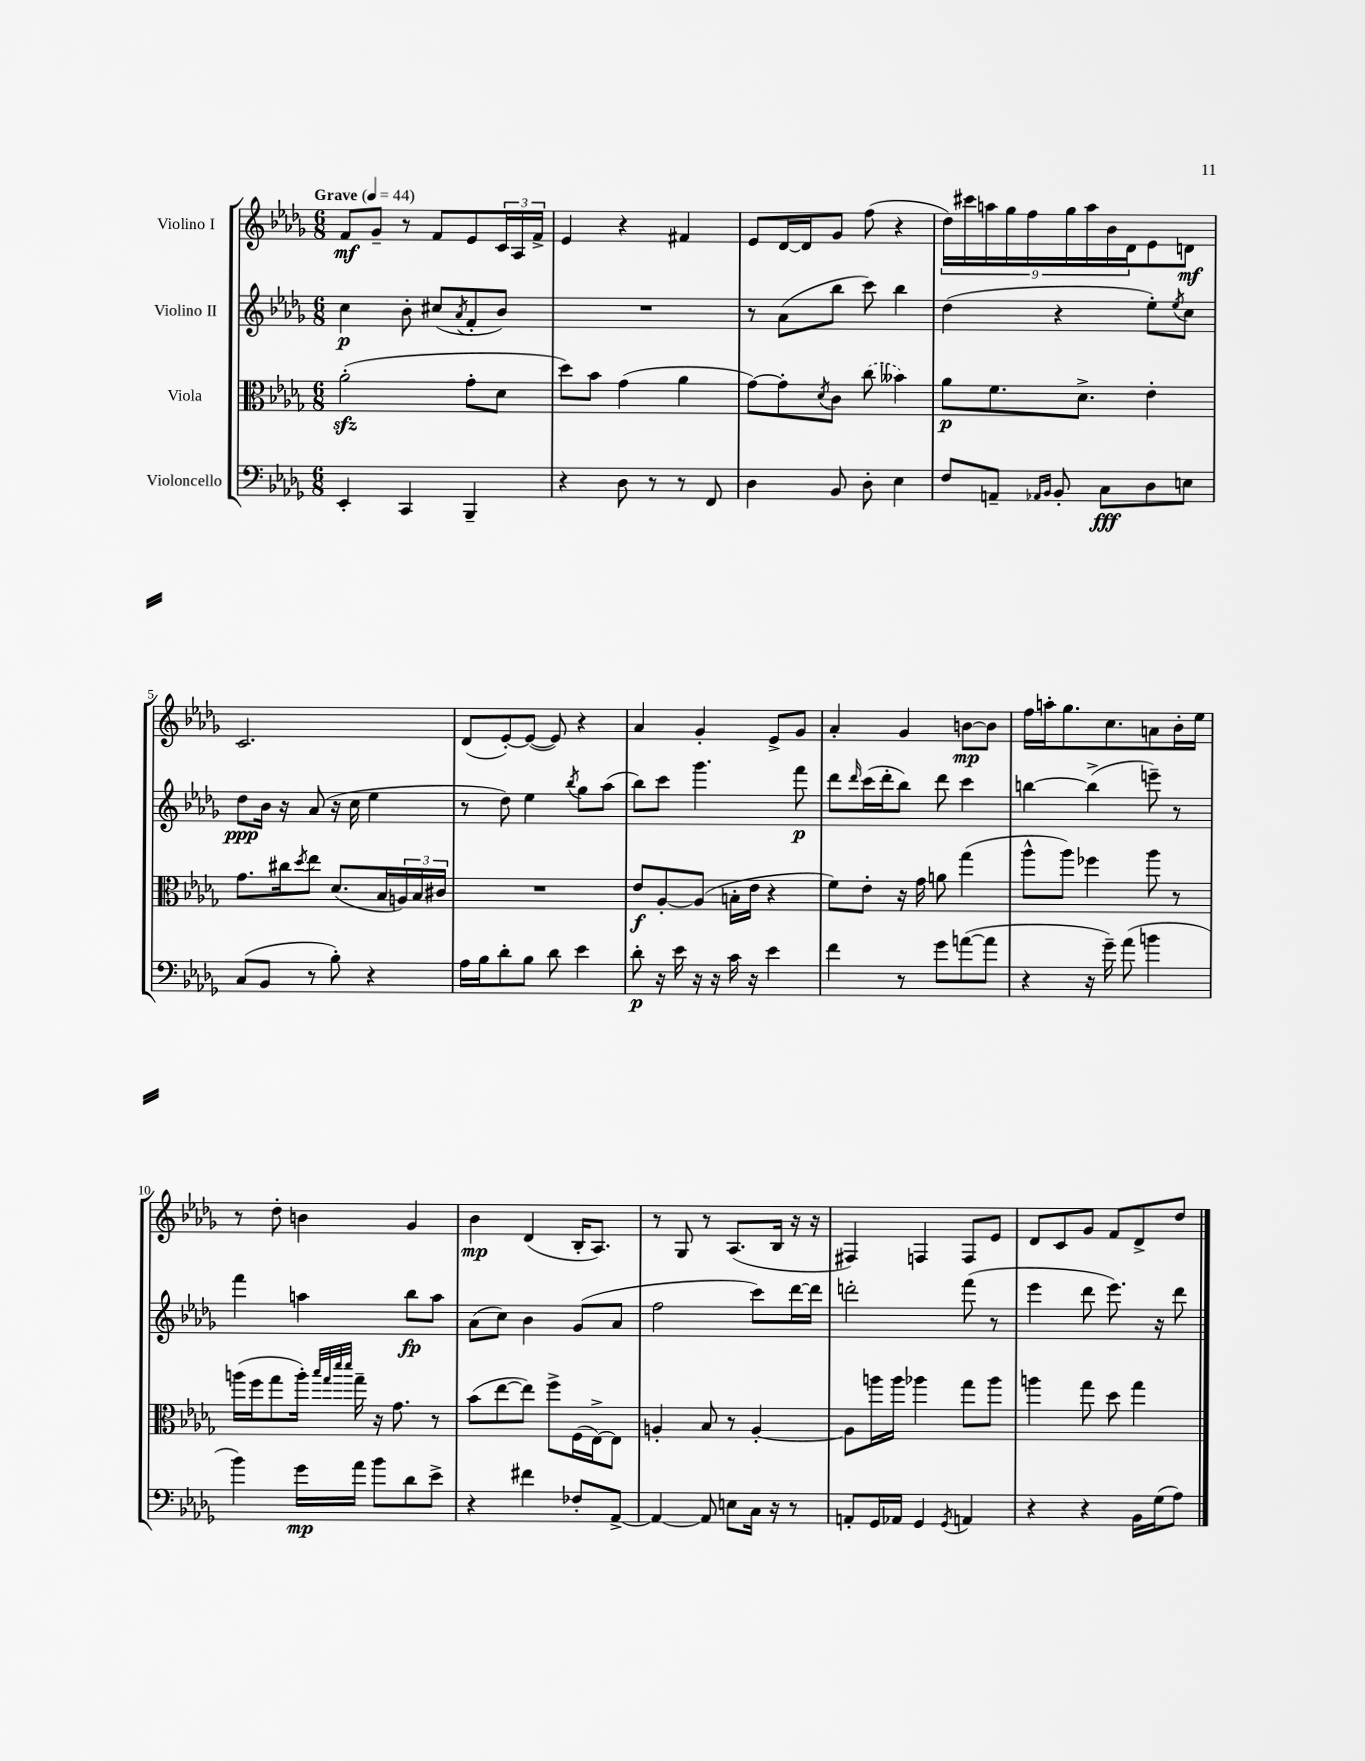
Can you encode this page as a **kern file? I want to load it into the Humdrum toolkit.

**kern	**kern	**kern	**kern
*staff4	*staff3	*staff2	*staff1
*clefF4	*clefC3	*clefG2	*clefG2
*k[b-e-a-d-g-]	*k[b-e-a-d-g-]	*k[b-e-a-d-g-]	*k[b-e-a-d-g-]
*M6/8	*M6/8	*M6/8	*M6/8
*MM44	*MM44	*MM44	*MM44
4EE-'	(2a-'	4cc	8f
.	.	.	8g-~
4CC	.	8b-'	8r
.	.	(8cc#	8f
.	.	8qa-	.
4BBB-~	8g-'	8f'	8e-
.	8d-	8b-)	24c
.	.	.	24A-
.	.	.	24f^
=	=	=	=
4r	8dd-)	2.r	4e-
.	8b-	.	.
8D-	(4g-	.	4r
8r	.	.	.
8r	4a-	.	4f#
8FF	.	.	.
=	=	=	=
4D-	[8g-)	8r	8e-
.	8g-']	(8a-	[16d-
.	.	.	16d-]
.	8qd-	.	.
8BB-	8c	8bb-	8g-
8D-'	(8cc	8ccc)	(8ff
4E-	4b--)	4bb-	4r
=	=	=	=
8F	8a-	(4dd-	18dd-)
.	.	.	18ccc#
.	.	.	18aa
8AA~	8.f	.	.
.	.	.	18gg-
.	.	.	18ff
16qqAA-	.	.	.
16qqBB-	.	.	.
8BB-'	.	4r	.
.	.	.	18gg-
.	8.d-^	.	.
.	.	.	18aa
8C	.	.	.
.	.	.	18b-
.	.	.	18d-
8D-	4e-'	8ee-')	8e-
.	.	8qee-	.
8E	.	8cc	8d
=	=	=	=
(8C	8.g-	8dd-	2.c
8BB-	.	16b-	.
.	16cc#	16r	.
.	8qdd-	.	.
8r	8ee-	(8a-	.
8B-')	(8.d-	16r	.
.	.	16cc	.
4r	.	4ee-	.
.	16B-	.	.
.	24A)	.	.
.	24B-	.	.
.	24c#	.	.
=	=	=	=
16A-	2.r	8r	(8d-
16B-	.	.	.
8d-'	.	8dd-)	[8e-')
8B-	.	4ee-	(8e-_
8d-	.	.	8e-])
.	.	8qbb-	.
4e-	.	8gg-	4r
.	.	(8aa-	.
=	=	=	=
8d-'	8e-	8bb-)	4a-
16r	[8A-'	8ccc	.
16e-	.	.	.
16r	(8A-]	4.ggg-	4g-'
16r	.	.	.
16c	16B'	.	.
16r	16e-	.	.
4e-	4r	.	8e-^
.	.	8fff	8g-
=	=	=	=
4f	8f)	8ddd-	4a-'
.	.	16qqddd-	.
.	8e-'	(16ccc	.
.	.	16ddd-'	.
8r	16r	8bb-)	4g-
.	16g-	.	.
8g-	8a	8ddd-	.
([8a	(4gg-	4ccc	[8b
8a]	.	.	8b]
=	=	=	=
4r	8aa-^^	[4bb	16ff
.	.	.	16aa'
.	8aa-)	.	8.gg-
16r	4ff-	(4bb^]	.
16g-~)	.	.	8.cc
(8a-	.	.	.
4b	8aa-	8eee~)	8a
.	8r	8r	16b-'
.	.	.	16ee-
=	=	=	=
4b-)	(16aa	4fff	8r
.	16ff	.	.
.	8gg-	.	8dd-'
16g-	16aa')	4aa	4b
.	32qqbb-	.	.
.	32qqgg-	.	.
.	32qqddd-	.	.
.	32qqddd-	.	.
16a-	16gg-~	.	.
8b-	16r	.	.
.	8.g-	.	.
8d-	.	8bb-	4g-
8e-^	8r	8aa	.
=	=	=	=
4r	(8b-	(8a-	4b-
.	[8ee-	8cc)	.
4f#	8ee-])	4b-	(4d-
.	8ff^	.	.
8F-'	(16F	(8g-	16B-'
.	[16E-^)	.	8.A-)
[8AA-^	8E-]	8a-	.
=	=	=	=
4AA-_	4A'	2ff	8r
.	.	.	8G-
8AA-]	8B-	.	8r
8E	8r	.	(8.A-
16C	[4A'	8ccc)	.
16r	.	.	16B-
8r	.	[16ddd-	16r
.	.	16ddd-]	16r
=	=	=	=
8AA'	8A]	2ddd'	4F#)
16GG-	16aa	.	.
16AA-	16aa	.	.
4GG-	4aa-	.	4F
8qGG-	.	.	.
4AA	8gg-	(8fff	8F
.	8aa-	8r	8e-
=	=	=	=
4r	4aa	4eee-	8d-
.	.	.	8c
4r	8gg-	8ddd-	8g-
.	8dd-	8.eee-)	8f
16BB-	4gg-	.	8d-^
(16G-	.	16r	.
8A-)	.	8ddd-	8dd-
==	==	==	==
*-	*-	*-	*-
